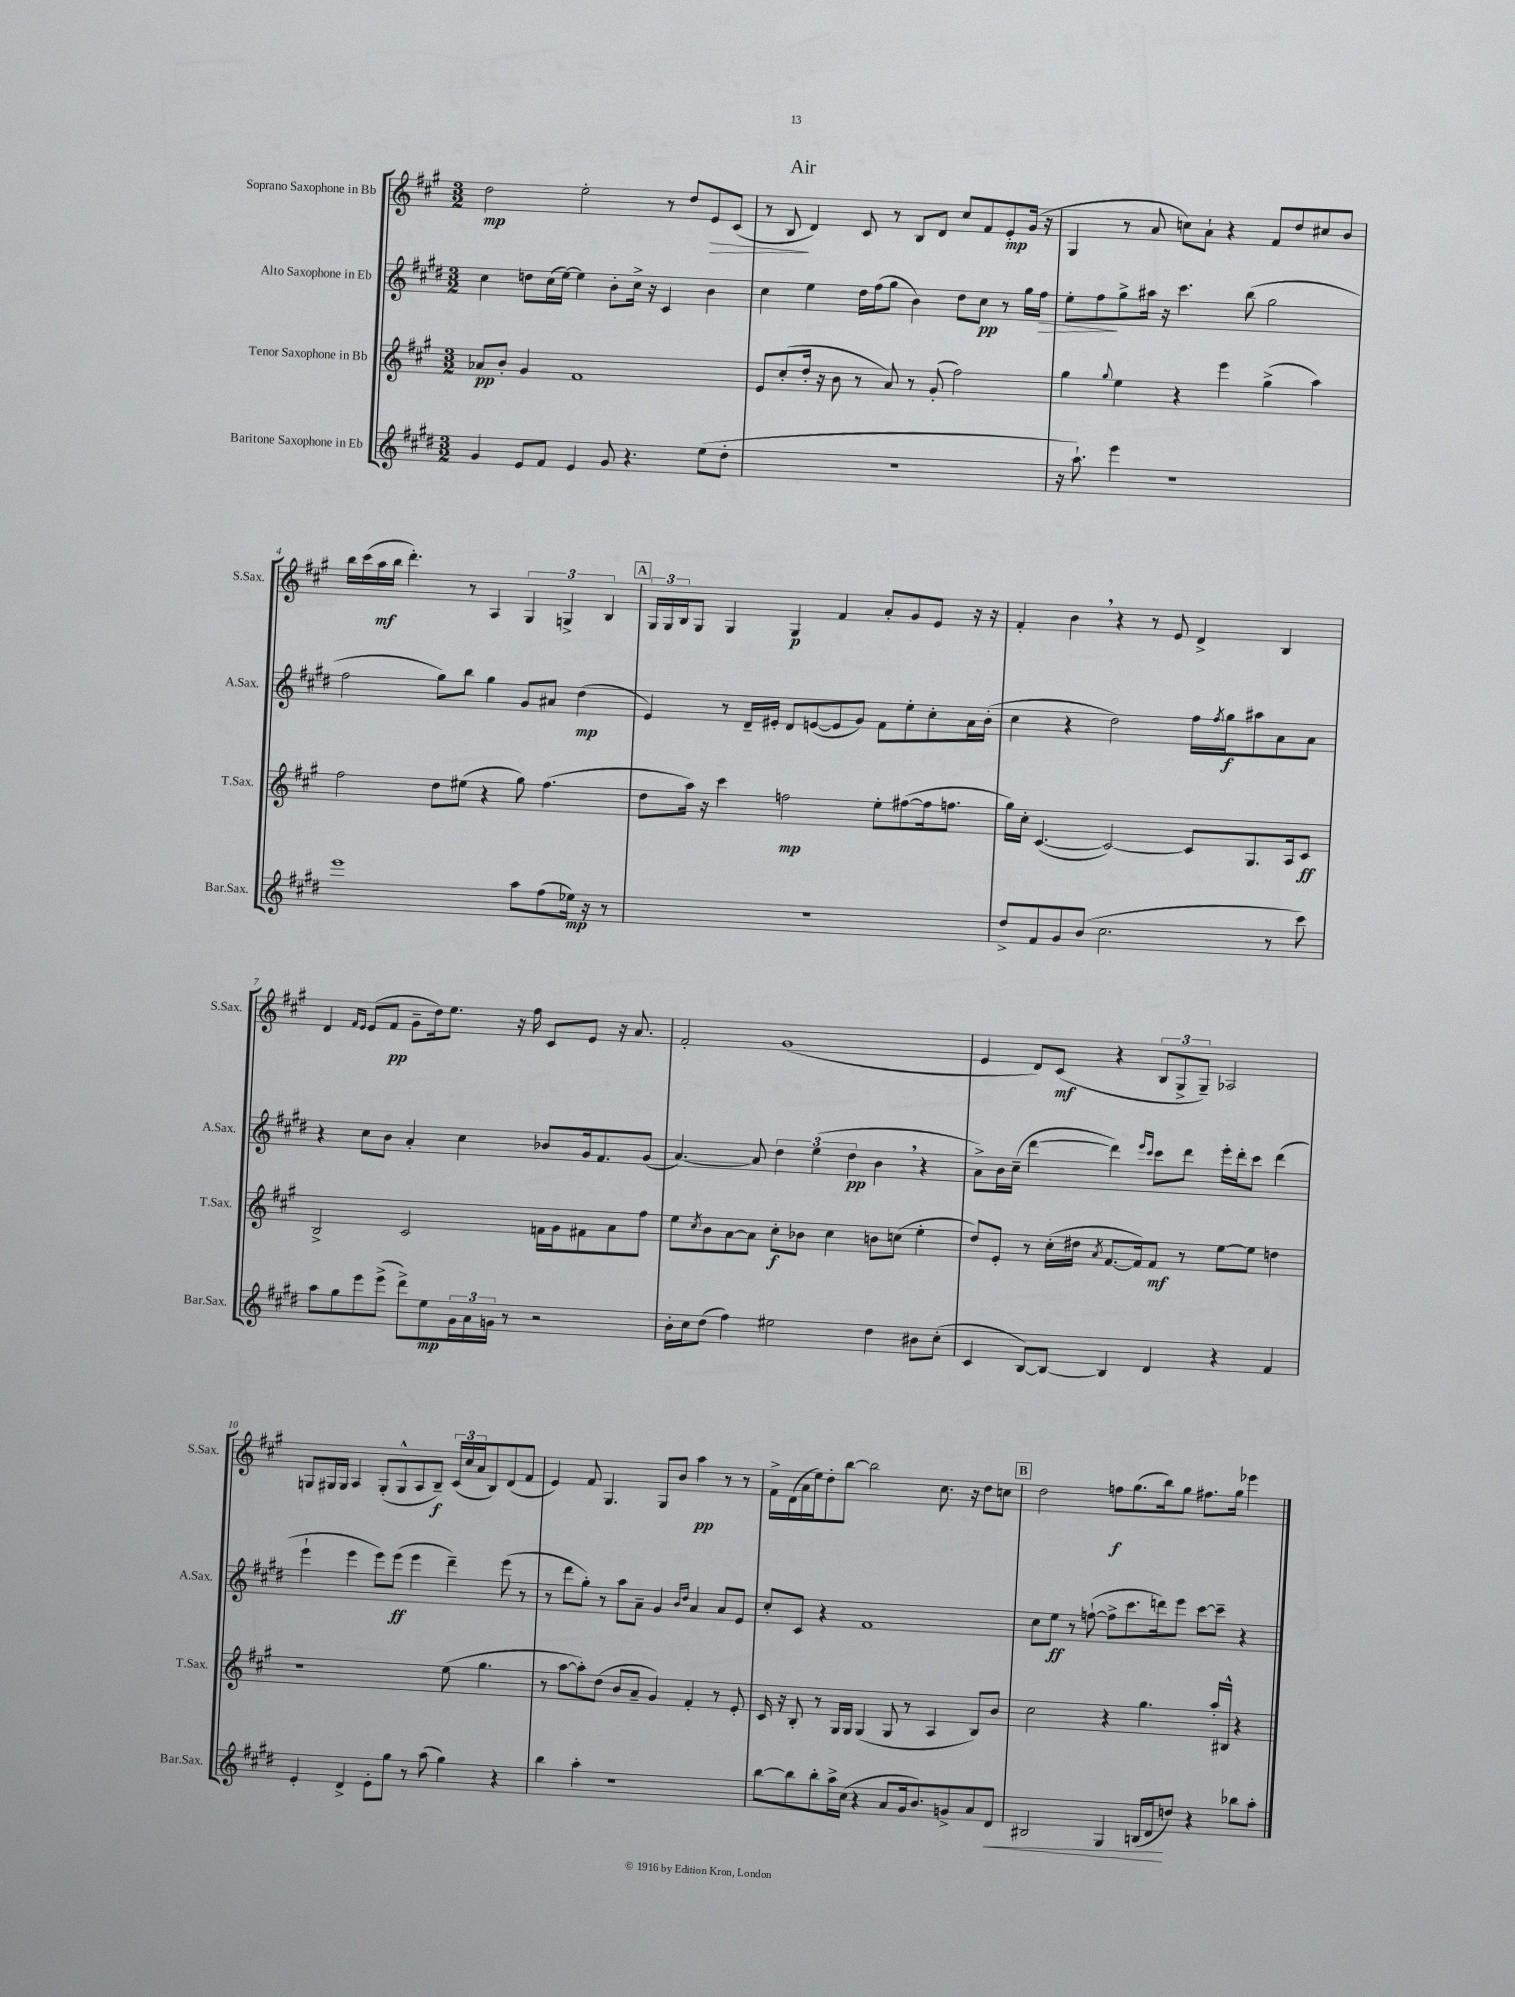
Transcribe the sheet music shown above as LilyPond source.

\header { title = "Air" }
<<
\new StaffGroup <<
\new Staff = "s0" \with { instrumentName = "Soprano Saxophone in Bb" shortInstrumentName = "S.Sax." } {
    \clef treble \key a \major \numericTimeSignature \time 3/2
    d''2\mp e''2-. r8 d''8 e'8\> cis'8( |
    r8 b8\! d'4) cis'8 r8 b8 d'8 cis''8 fis'8 e'8-.\mp gis'16( r16 |
    gis4 r8 a'8 c''8) a'8-! r4 fis'8 d''8 cis''8 b'8 |
    b''16 cis'''16( a''16\mf b''16 d'''4.-.) r8 a4 \tuplet 3/2 { gis4 g4-> b4 } |
    \mark \markup { \box "A" } \tuplet 3/2 { gis16 gis16 b16 } gis8 gis4 gis4\p fis'4 a'8-. gis'8 e'8 r16 r16 |
    fis'4-. b'4 \breathe r4 r8 e'8 d'4-> b4 |
    d'4 \grace { fis'16 e'16 } e'8( fis'8\pp gis'8-- d''16) e''8. r16 fis''16 cis'8 e'8 r16 a'8. |
    fis'2-. gis'1( |
    e'4 d'8) cis'8\mf( r4 \tuplet 3/2 { b8 gis8-> gis8--) } aes2 |
    g8 gis16 gis16 a4 gis8-.( gis8-^ a8 b8--\f) \tuplet 3/2 { cis'16( cis''16 a'16 } b8) d'8( fis'8 |
    e'4) fis'8 gis4. gis8 b'8 a''4\pp r8 r8 |
    fis'16-> d'16( a'16 e''16) d''8-. b''8~ b''2 cis''8. r16 d''8 c''8 |
    \mark \markup { \box "B" } d''2 f''8\f gis''8.( b''16) gis''8 fis''8. gis''16 ees'''4 \bar "|." |
}
\new Staff = "s1" \with { instrumentName = "Alto Saxophone in Eb" shortInstrumentName = "A.Sax." } {
    \clef treble \key e \major \numericTimeSignature \time 3/2
    cis''4 d''8 cis''16( e''16~) e''4 b'8-. cis''16-> r16 cis'4 b'4 |
    cis''4 e''4 dis''16 fis''16( gis''8 b'4) dis''8 cis''8\pp r8 gis''16 fis''16\> |
    e''8-. fis''8\! gis''8-> ais''16 r16 cis'''4. b''8( gis''2 |
    fis''2 gis''8) b''8 gis''4 gis'8 ais'8 dis''4\mp( |
    \mark \markup { \box "A" } e'4) r8 dis'16-- eis'16-. dis'8 e'8~( e'8 gis'8) fis'8 e''8-. cis''8-. a'16 b'16-.( |
    cis''4 r4 dis''2) fis''16 \acciaccatura { fis''8 } gis''16\f ais''8 a'8 a'8 |
    r4 cis''8 b'8 a'4-. cis''4 bes'8 gis'16 fis'8. gis'8( |
    a'4.~) a'8 \tuplet 3/2 { dis''4 e''4( dis''4\pp } b'4 \breathe r4 |
    a'8->) b'16 cis''16--( dis'''4~ dis'''4) \grace { e'''16 cis'''16 } cis'''8 dis'''8 e'''16-. dis'''16-. cis'''8 dis'''4( |
    e'''4-! e'''4 e'''8) e'''8\ff( e'''4 dis'''4--) e'''8( r8 |
    r8 dis'''8 gis''8-.) r8 a''8 a'8-- gis'4 \grace { b'16 dis''16 } a'4 a'8 e'8 |
    cis''8-. cis'8 r4 fis'1 |
    \mark \markup { \box "B" } cis''8 e''8\ff r8 f''8~-!( f''8-> cis'''8. d'''16) e'''8 cis'''8~ cis'''8-- r4 \bar "|." |
}
\new Staff = "s2" \with { instrumentName = "Tenor Saxophone in Bb" shortInstrumentName = "T.Sax." } {
    \clef treble \key a \major \numericTimeSignature \time 3/2
    aes'8\pp b'8-. gis'4 fis'1 |
    e'8 cis''8-.( d''16-. r16 b'8 r8 a'8) r8 gis'8-.( fis''2) |
    gis''4 \appoggiatura { gis''8 } e''4 r4 e'''4 gis''4->( a''4) |
    fis''2 d''8 eis''8( r4 gis''8) fis''4.( |
    \mark \markup { \box "A" } d''8 a''16) r16 cis'''4 f''2\mp e''8-. fis''8~( fis''16 f''8. |
    gis''16) cis''16-. cis'4.~( cis'2~) cis'8 gis8. a16 cis'8\ff |
    b2-> cis'2 f'16 gis'16 fis'8 a'8 fis''8 |
    e''8 \acciaccatura { cis''8 } b'8 a'8~ a'8 cis''8-.\f bes'8 cis''4 b'8 c''8( e''4-. |
    d''8) e'8-. r8 cis''16-.( dis''16 \acciaccatura { a'8 } fis'8.~ fis'16) fis'8\mf r8 e''8~ e''8 d''4 |
    r1 e''8( gis''4. |
    r8 a''8~ a''8-.) d''8( b'8 a'8-- gis'4) fis'4-. r8 e'8-. |
    cis'16 r16 b8-. r8 gis16 gis16 gis4( gis8 r8 a4 b8) b'8 |
    \mark \markup { \box "B" } cis''2 r4 gis''4. a''16-. bis16-^ r4 \bar "|." |
}
\new Staff = "s3" \with { instrumentName = "Baritone Saxophone in Eb" shortInstrumentName = "Bar.Sax." } {
    \clef treble \key e \major \numericTimeSignature \time 3/2
    gis'4 e'8 fis'8 e'4 gis'8 r4. e''8( dis''8-. |
    R1. |
    r16 a''8.-!) e'''4 r1 |
    e'''1 a''8 fis''8( ees''16\mp) r16 r8 |
    \mark \markup { \box "A" } R1. |
    dis''8-> fis'8 gis'8 b'8( cis''2. r8 cis'''8) |
    a''8 gis''8 e'''8 e'''8->( dis'''8->) e''8\mp \tuplet 3/2 { gis'16 a'16 g'16 } r8 r2 |
    b'16-. cis''16 dis''8( fis''4) eis''2 dis''4 bis'8 cis''8-.( |
    cis'4 b8~) b8~ b4 dis'4 r4 fis'4 |
    e'4-. dis'4-> e'8-. gis''8 r8 a''8( gis''4) r4 |
    b''4 a''4-. r1 |
    b''8~ b''8 b''8-. a''16-> cis''16( r4 a'8 gis'16 b'8.) g'8-> a'8 dis'8\< |
    \mark \markup { \box "B" } bis2 gis4 b16( dis'16\! d''8) r4 bes''8 a''8-. \bar "|." |
}
>>
>>
